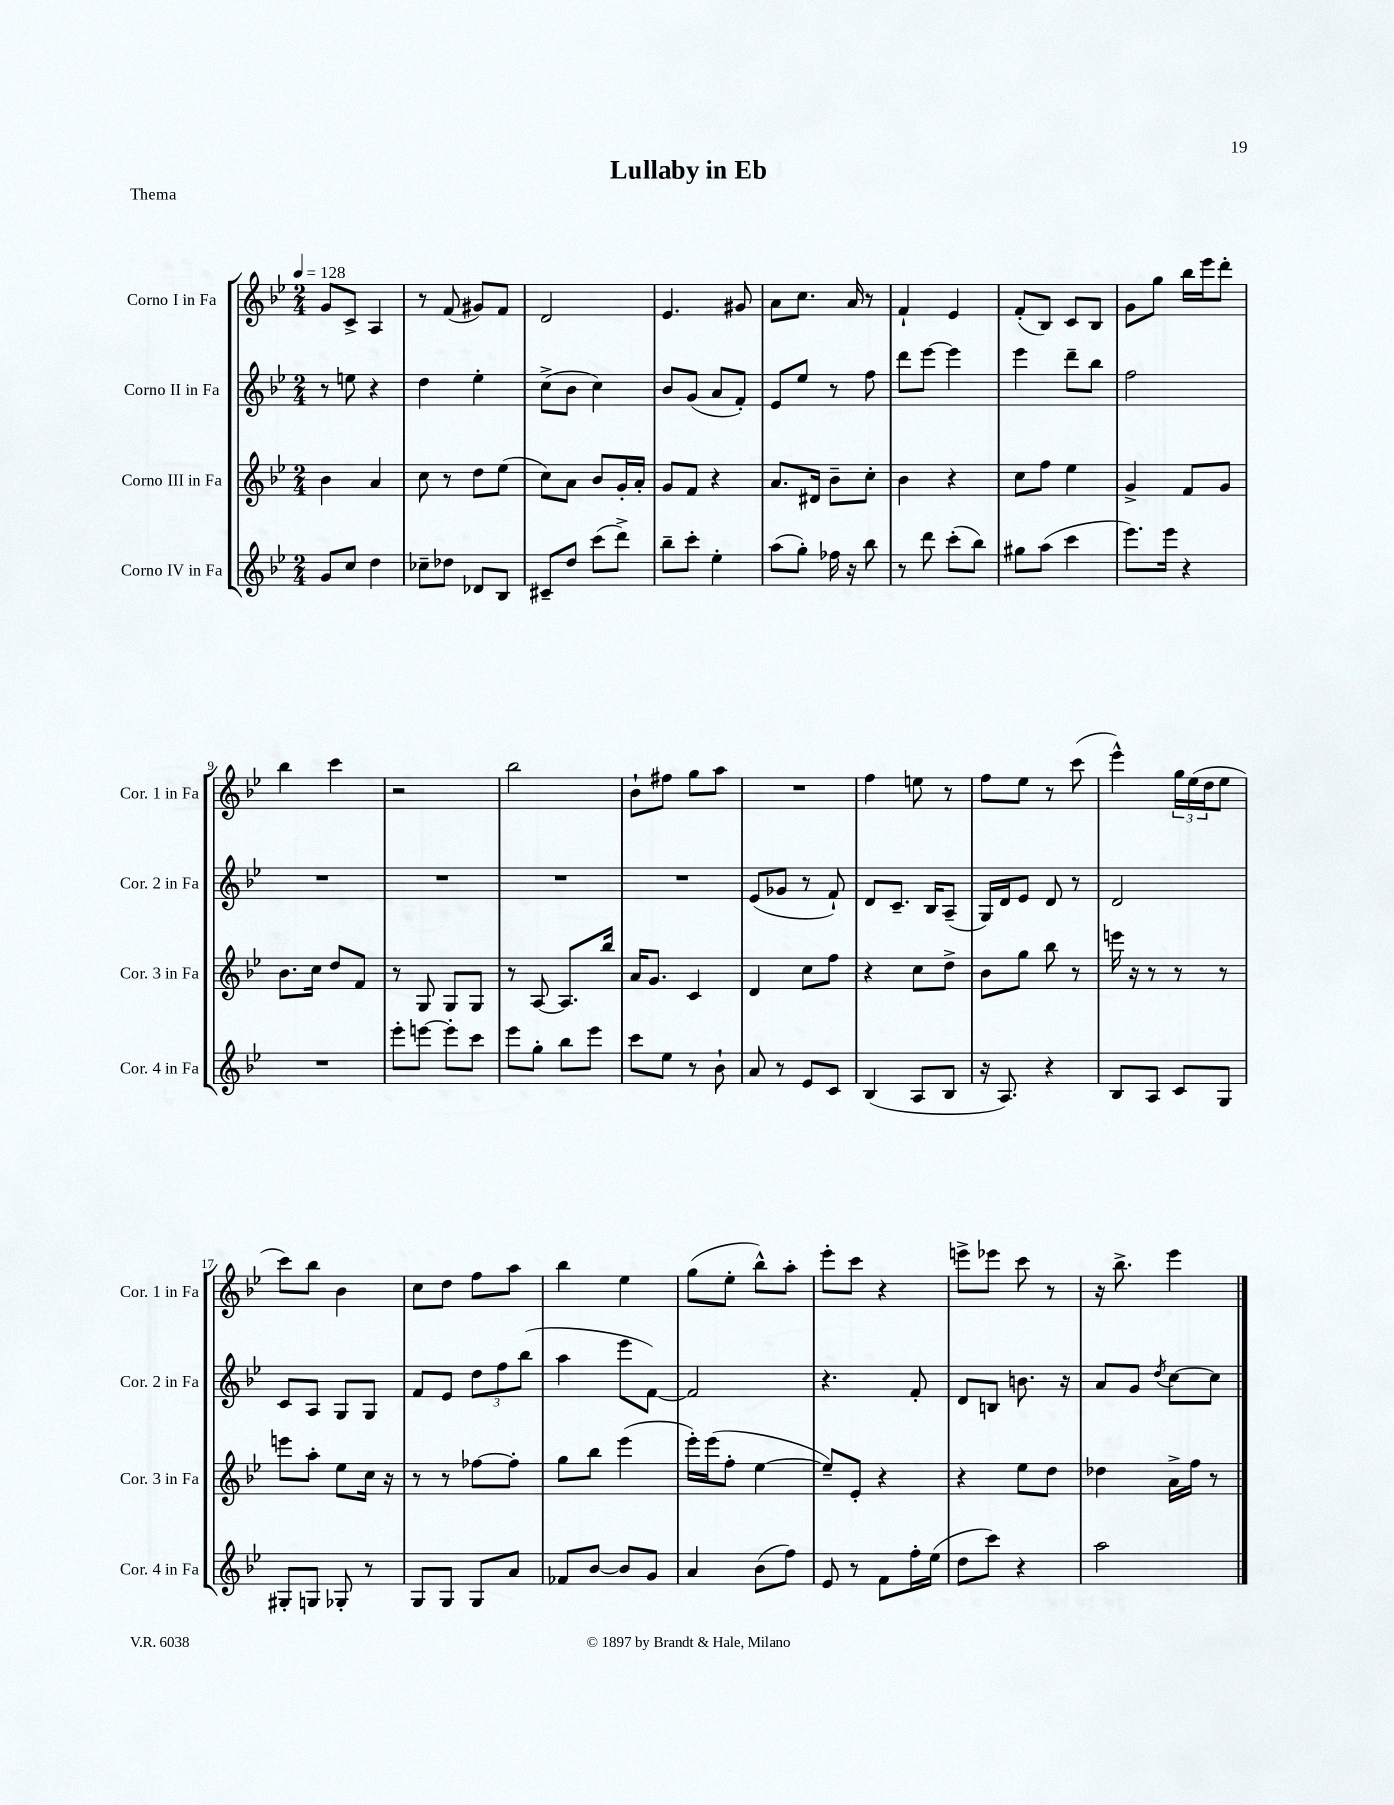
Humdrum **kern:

**kern	**kern	**kern	**kern
*part4	*part3	*part2	*part1
*staff4	*staff3	*staff2	*staff1
*I"Corno IV in Fa	*I"Corno III in Fa	*I"Corno II in Fa	*I"Corno I in Fa
*I'Cor. 4 in Fa	*I'Cor. 3 in Fa	*I'Cor. 2 in Fa	*I'Cor. 1 in Fa
*clefG2	*clefG2	*clefG2	*clefG2
*k[b-e-]	*k[b-e-]	*k[b-e-]	*k[b-e-]
*M2/4	*M2/4	*M2/4	*M2/4
*MM128	*MM128	*MM128	*MM128
=1	=1	=1	=1
8g/L	4b-\	8r	8g/L
8cc/J	.	8een\	8c^/J
4dd\	4a/	4r	4A/
=2	=2	=2	=2
8cc-X~\L	8cc\	4dd\	8r
8dd-X\J	8r	.	(8f/
8d-X/L	8dd\L	4ee-'\	8g#X/L)
8B-/J	(8ee-\J	.	8f/J
=3	=3	=3	=3
8c#X~/L	8cc\L)	(8cc^\L	2d/
8dd/J	8a\J	8b-\J	.
(8ccc\L	8b-/L	4cc\)	.
8ddd^\J)	16g'/L	.	.
.	16a'/JJ	.	.
=4	=4	=4	=4
8bb-~\L	8g/L	8b-/L	4.e-/
8ccc'\J	8f/J	(8g/J	.
4ee-'\	4r	8a/L	.
.	.	8f'/J)	8g#X/
=5	=5	=5	=5
(8aa\L	8.a/L	8e-/L	8a\L
8gg'\J)	.	8ee-/J	8.cc\J
.	16d#X/Jk	.	.
16ff-X\	8b-~\L	8r	.
16r	.	.	16a/
8bb-\	8cc'\J	8ff\	8r
=6	=6	=6	=6
8r	4b-\	8ddd\L	4f`/
8ddd\	.	[8eee-\J	.
(8ccc'\L	4r	4eee-\]	4e-/
8bb-\J)	.	.	.
=7	=7	=7	=7
8gg#X\L	8cc\L	4eee-\	(8f'/L
(8aa\J	8ff\J	.	8B-/J)
4ccc\	4ee-\	8ddd~\L	8c/L
.	.	8bb-\J	8B-/J
=8	=8	=8	=8
8.eee-\L)	4g^/	2ff\	8g\L
.	.	.	8gg\J
16eee-\Jk	.	.	.
4r	8f/L	.	16bb-\LL
.	.	.	16eee-\J
.	8g/J	.	8ddd'\J
!!LO:LB:g=z
=9	=9	=9	=9
2r	8.b-\L	2r	4bb-\
.	16cc\Jk	.	.
.	8dd/L	.	4ccc\
.	8f/J	.	.
=10	=10	=10	=10
8eee-'\L	8r	2r	2r
[8eeen\J	8G/	.	.
8eee'\L]	8G/L	.	.
8ccc\J	8G/J	.	.
=11	=11	=11	=11
8eee-\L	8r	2r	2bb-\
8gg'\J	[8A/	.	.
8bb-\L	8.A/L]	.	.
8eee-\J	.	.	.
.	16bb-/Jk	.	.
=12	=12	=12	=12
8ccc\L	16a/KL	2r	8b-`\L
.	8.g/J	.	.
8ee-\J	.	.	8ff#X\J
8r	4c/	.	8gg\L
8b-`\	.	.	8aa\J
=13	=13	=13	=13
8a/	4d/	(8e-/L	2r
8r	.	8g-X/J	.
8e-/L	8cc\L	8r	.
8c/J	8ff\J	8f`/)	.
=14	=14	=14	=14
(4B-/	4r	8d/L	4ff\
.	.	8.c~/J	.
8A/L	8cc\L	.	8een\
.	.	16B-/KL	.
8B-/J	8dd^\J	(8A~/J	8r
=15	=15	=15	=15
16r	8b-\L	16G/LL)	8ff\L
8.A/)	.	16d/J	.
.	8gg\J	8e-/J	8ee-\J
4r	8bb-\	8d/	8r
.	8r	8r	(8ccc\
=16	=16	=16	=16
8B-/L	16eeen\	2d/	4eee-^^\)
.	16r	.	.
8A/J	8r	.	.
8c/L	8r	.	24gg\LL
.	.	.	(24ee-\
.	.	.	24dd\J
8G/J	8r	.	8ee-\J
!!LO:LB:g=z
=17	=17	=17	=17
8G#X'/L	8eeen\L	8c/L	8ccc\L)
8Gn/J	8aa'\J	8A/J	8bb-\J
8G-X'/	8ee-\L	8G/L	4b-\
8r	16cc\Jk	8G/J	.
.	16r	.	.
=18	=18	=18	=18
8G/L	8r	8f/L	8cc\L
8G/J	8r	8e-/J	8dd\J
8G/L	[8ff-X\L	12dd\L	8ff\L
.	.	12ff\	.
8a/J	8ff-'\J]	.	8aa\J
.	.	(12bb-\J	.
=19	=19	=19	=19
8f-X/L	8gg\L	4aa\	4bb-\
[8b-/J	8bb-\J	.	.
8b-/L]	(4eee-\	8eee-\L	4ee-\
8g/J	.	[8f\J)	.
=20	=20	=20	=20
4a/	16eee-'\LL)	2f/]	(8gg\L
.	(16eee-\J	.	.
.	8ff'\J	.	8ee-'\J
(8b-\L	[4ee-\	.	8bb-^^\L)
8ff\J)	.	.	8aa'\J
=21	=21	=21	=21
8e-/	8ee-~/L])	4.r	8eee-'\L
8r	8e-'/J	.	8ccc\J
8f\L	4r	.	4r
16ff'\L	.	8f'/	.
(16ee-\JJ	.	.	.
=22	=22	=22	=22
8dd\L	4r	8d/L	8eeen^\L
8ccc\J)	.	8Bn/J	8eee-X\J
4r	8ee-\L	8.bn\	8ccc\
.	8dd\J	.	8r
.	.	16r	.
=23	=23	=23	=23
2aa\	4dd-X\	8a/L	16r
.	.	.	8.bb-^\
.	.	8g/J	.
.	.	8qdd/	.
.	16a^\LL	[8cc\L	4eee-\
.	16ff\JJ	.	.
.	8r	8cc\J]	.
==	==	==	==
*-	*-	*-	*-
